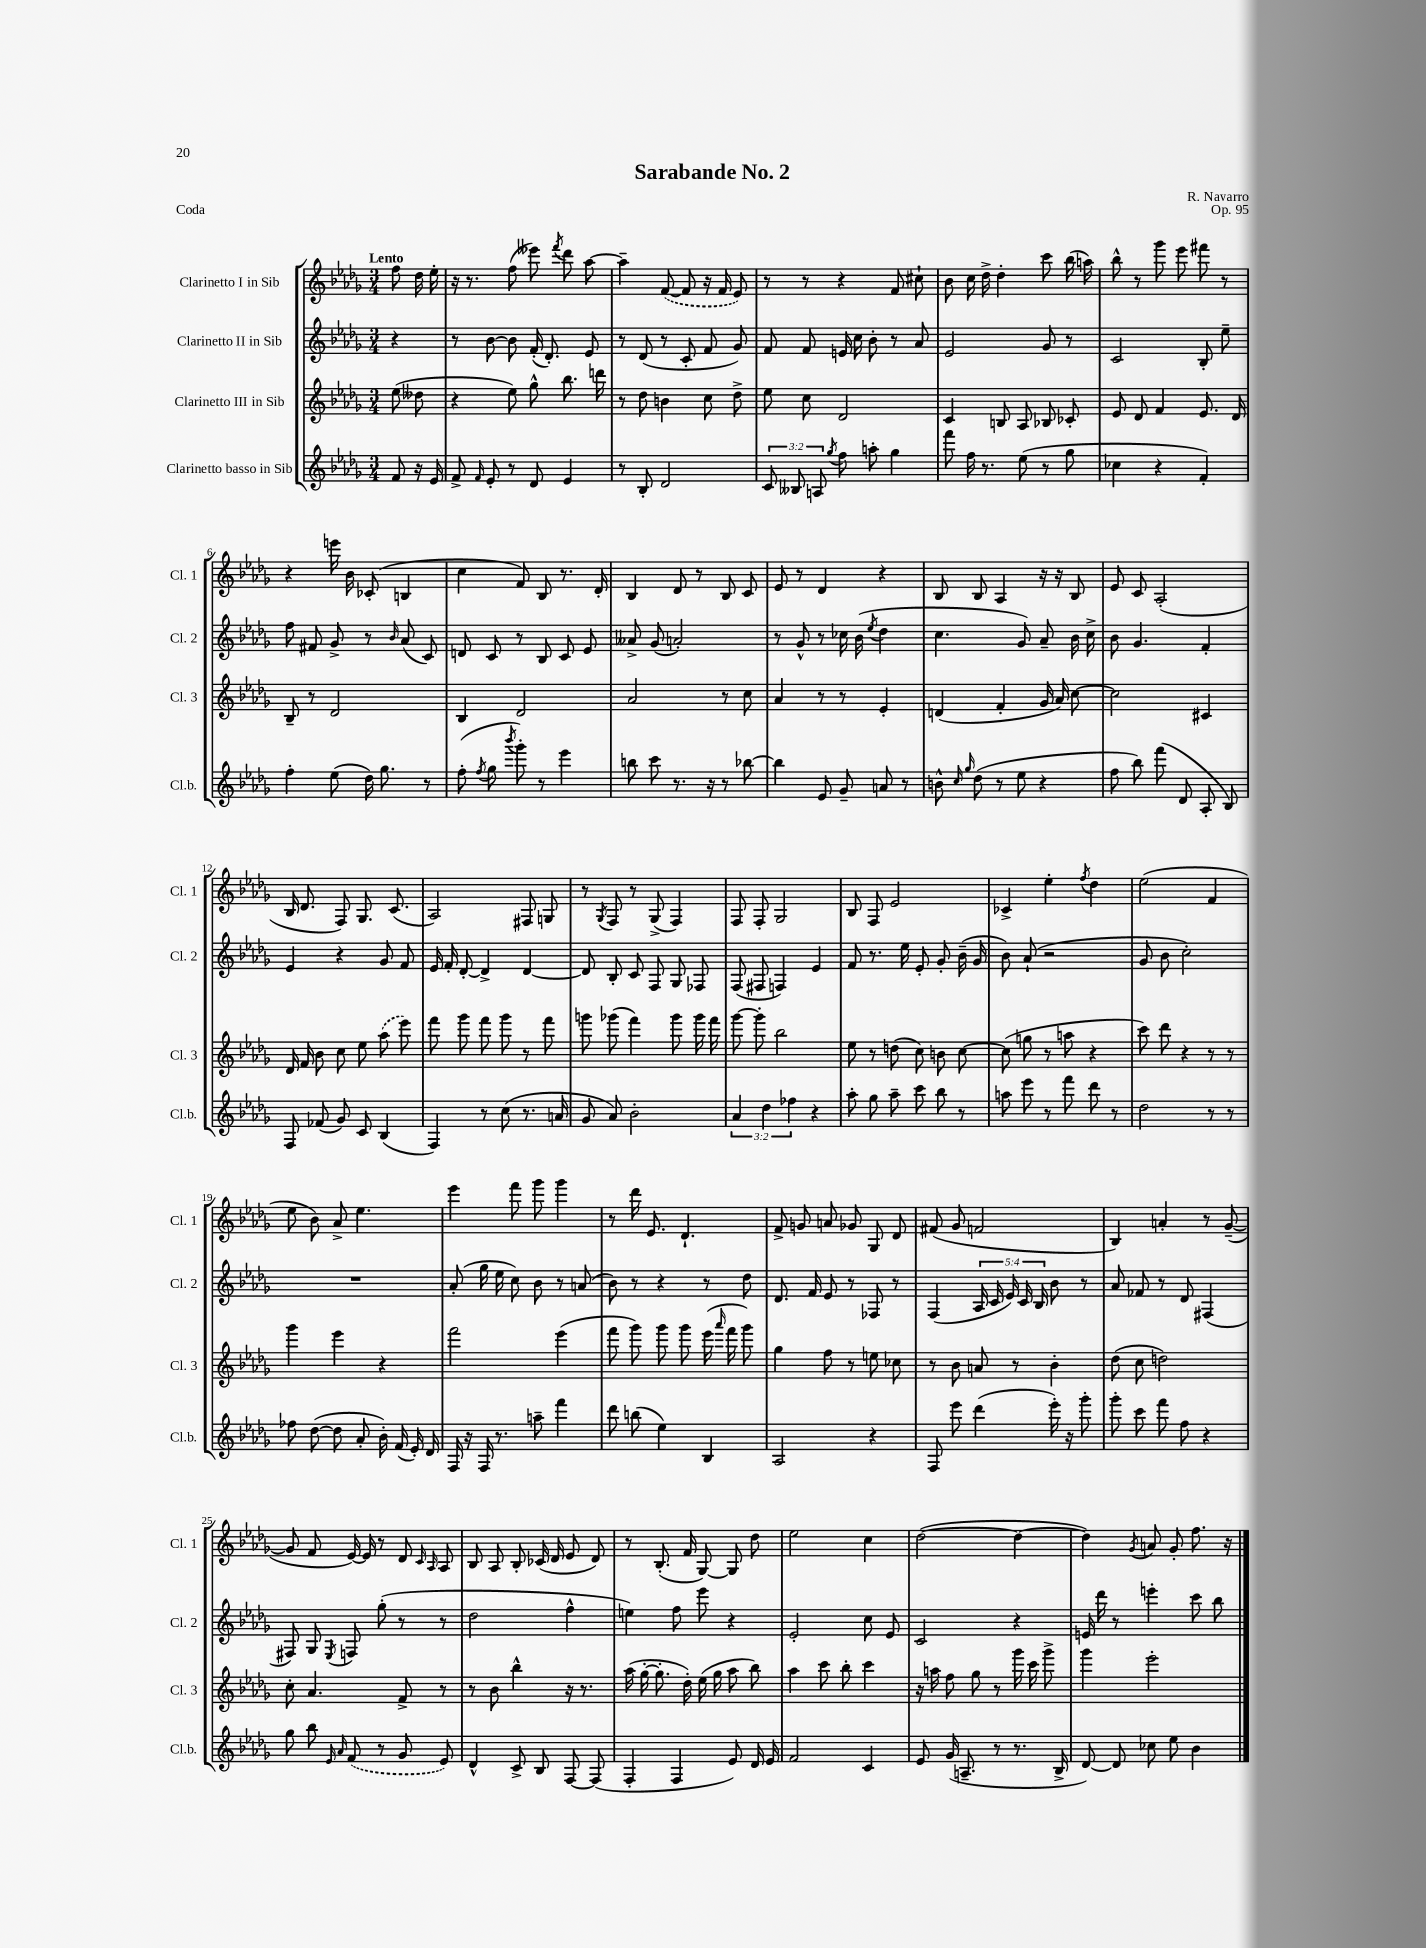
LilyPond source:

\header { title = "Sarabande No. 2" composer = "R. Navarro" opus = "Op. 95" piece = "Coda" }
<<
\new StaffGroup <<
\new Staff = "s0" \with { instrumentName = "Clarinetto I in Sib" shortInstrumentName = "Cl. 1" } {
    \clef treble \key des \major \numericTimeSignature \time 3/4 \partial 4 \tempo "Lento"
    \autoBeamOff f''8 des''16 ees''16-. |
    r16 r8. f''8( eeses'''8) \acciaccatura { f'''8 } des'''8 aes''8~ |
    aes''4-- \once \slurDashed f'8~( f'8 r16 f'16 ees'8) |
    r8 r8 r4 f'8 cis''8-! |
    bes'8 c''16 des''16-> des''4-. c'''8 bes''16( a''16) |
    bes''8-^ r8 ges'''8 ees'''8 fis'''8 r8 |
    r4 e'''16 bes'16 ces'8-.( b4 |
    c''4 f'8) bes8 r8. des'16-. |
    bes4 des'8 r8 bes8 c'8 |
    ees'8 r8 des'4 r4 |
    bes8 bes8 aes4 r16 r16 bes8 |
    ees'8 c'8 aes2-.( |
    bes16 des'8. f8) ges8. c'8.( |
    aes2) fis8 g8 |
    r8 \acciaccatura { ges8 } f8 r8 ges8->( f4) |
    f8 f8-. ges2 |
    bes8 f8 ees'2 |
    ces'4-> ees''4-. \acciaccatura { f''8 } des''4 |
    ees''2( f'4 |
    ees''8 bes'8) aes'8-> ees''4. |
    ees'''4 f'''8 ges'''8 ges'''4 |
    r8 des'''16 ees'8. des'4.-! |
    f'8-> g'8 a'8 ges'8 ges8 des'8 |
    fis'8( ges'8 f'2 |
    bes4) a'4-. r8 ges'8~--( |
    ges'8 f'8 ees'16~) ees'16 r8 des'8 \grace { c'16 aes16 } aes8 |
    bes8 aes8 bes8-. ces'16( des'16 ees'8 des'8) |
    r8 bes8.-.( f'16 ges8~) ges8 des''8 |
    ees''2 c''4 |
    des''2~( des''4~ |
    des''4) \acciaccatura { ges'8 } a'8 ges'8-. f''8. r16 \bar "|." |
}
\new Staff = "s1" \with { instrumentName = "Clarinetto II in Sib" shortInstrumentName = "Cl. 2" } {
    \clef treble \key des \major \numericTimeSignature \time 3/4 \override Staff.TupletNumber.text = #tuplet-number::calc-fraction-text \partial 4
    \autoBeamOff r4 |
    r8 bes'8~ bes'8 f'16-.( des'8.-.) ees'8 |
    r8 des'8( r8 c'8-. f'8 ges'8) |
    f'8 f'8 e'16 c''16 bes'8-. r8 aes'8 |
    ees'2 ges'8 r8 |
    c'2 bes8-. ees''8-- |
    f''8 fis'8 ges'8-> r8 \grace { bes'16 } aes'8( c'8) |
    d'8 c'8 r8 bes8 c'8 ees'8 |
    aeses'8-> ges'8( a'2-.) |
    r8 ges'8-^ r8 ces''16 bes'16( \acciaccatura { ees''8 } des''4 |
    c''4. ges'8) aes'8-- bes'16 c''16-> |
    bes'8 ges'4. f'4-. |
    ees'4 r4 ges'8 f'8 |
    ees'16 f'16-. des'8~-. des'4-> des'4~ |
    des'8 bes8-. c'8 f8 ges8 fes8 |
    f8( fis8 f4) ees'4 |
    f'8 r8. ees''16 ees'8-. ges'8-. bes'16--( ges'16 |
    bes'8) aes'8-!( r2 |
    ges'8 bes'8 c''2-.) |
    R2. |
    aes'8-.( ges''16 ees''16 c''8) bes'8 r8 a'8( |
    bes'8) r8 r4 r8 des''8 |
    des'8. f'16 ees'8 r8 fes8 r8 |
    f4( \tuplet 5/4 { aes16 c'16 ees'16) c'16 bes16 } bes'8 r8 |
    aes'8 fes'8 r8 des'8 fis4( |
    fis8) ges8 \acciaccatura { ees8 } f8 ges''8-.( r8 r8 |
    des''2 f''4-^ |
    e''4) f''8 ees'''8 r4 |
    ees'2-. c''8 ees'8 |
    c'2 r4 |
    e'16 des'''16 r8 e'''4-. c'''8 bes''8 \bar "|." |
}
\new Staff = "s2" \with { instrumentName = "Clarinetto III in Sib" shortInstrumentName = "Cl. 3" } {
    \clef treble \key des \major \numericTimeSignature \time 3/4 \partial 4
    \autoBeamOff ees''8( deses''8 |
    r4 ees''8) ges''8-^ bes''8. d'''16 |
    r8 des''8 b'4 c''8 des''8-> |
    ees''8 c''8 des'2 |
    c'4 b8 aes8 bes8 ces'8-. |
    ees'8 des'8 f'4 ees'8. des'16 |
    bes8-- r8 des'2 |
    bes4 des'2 |
    aes'2 r8 c''8 |
    aes'4 r8 r8 ees'4-. |
    d'4( f'4-. ges'16 aes'16) c''8~ |
    c''2 cis'4 |
    des'16 f'16 bes'8 c''8 ees''8 \once \slurDashed aes''8( ees'''8) |
    f'''8 ges'''8 f'''8 ges'''8 r8 f'''8 |
    g'''8 ges'''8( f'''4) ges'''8 ges'''16 f'''16 |
    ges'''8~ ges'''8-. bes''2 |
    ees''8 r8 d''8( c''8) b'8 c''8~ |
    c''8( g''8 r8 a''8 r4 |
    c'''8) des'''8 r4 r8 r8 |
    ges'''4 ees'''4 r4 |
    f'''2 ees'''4( |
    f'''8 ges'''8) ges'''8 ges'''8 ees'''16( \grace { aes'''16 } f'''16 ges'''8) |
    ges''4 f''8 r8 e''8 ces''8 |
    r8 bes'8 a'8 r8 bes'4-. |
    des''8( c''8 d''2) |
    c''8-. aes'4. f'8-> r8 |
    r8 bes'8 bes''4-^ r16 r8. |
    aes''16( ges''16~-. ges''8.-. des''16-.) ees''16( ges''16 aes''8 bes''8) |
    aes''4 c'''8 bes''8-. c'''4 |
    r16 a''16 f''8 ges''8 r8 ges'''16 c'''16 ges'''8-> |
    ges'''4 ees'''2-. \bar "|." |
}
\new Staff = "s3" \with { instrumentName = "Clarinetto basso in Sib" shortInstrumentName = "Cl.b." } {
    \clef treble \key des \major \numericTimeSignature \time 3/4 \override Staff.TupletNumber.text = #tuplet-number::calc-fraction-text \partial 4
    \autoBeamOff f'8 r16 ees'16 |
    f'8-> \grace { f'16 } ees'8-. r8 des'8 ees'4 |
    r8 bes8-. des'2 |
    \tuplet 3/2 { c'8 beses8 a8 } \acciaccatura { ges''8 } f''8 a''8-. ges''4 |
    f'''8 f''16 r8. ees''8( r8 ges''8 |
    ces''4 r4 f'4-.) |
    f''4-. ees''8( des''16) ges''8. r8 |
    f''8-.( \acciaccatura { f''8 } ges''8 \acciaccatura { bes'''8 } ges'''8-.) r8 ees'''4 |
    b''8 c'''8 r8. r16 r8 bes''8~ |
    bes''4 ees'8 ges'8-- a'8 r8 |
    b'8-^ \grace { c''16 ges''16 } des''8( r8 ees''8 r4 |
    f''8 bes''8) f'''8( des'8 aes8-. bes8) |
    f8 fes'8( ges'8) c'8 bes4( |
    f4) r8 c''8( r8. a'16 |
    ges'8 aes'8) bes'2-. |
    \tuplet 3/2 { aes'4 des''4 fes''4 } r4 |
    aes''8-. ges''8 aes''8-- c'''8 bes''8 r8 |
    a''8 ees'''8 r8 f'''8 des'''8 r8 |
    des''2 r8 r8 |
    fes''8 des''8~( des''8 aes'8-. bes'16-.) f'16( ees'16-.) des'16 |
    f16 r16 f16 r8. a''8-- f'''4 |
    des'''8 b''8( ees''4) bes4 |
    aes2 r4 |
    f8 ees'''8 des'''4( ees'''16-.) r16 ges'''8-. |
    ges'''8-. c'''8 f'''8 f''8 r4 |
    ges''8 bes''8 \grace { ees'16 aes'16 } \once \slurDashed f'8( r8 ges'8 ees'8) |
    des'4-^ c'8-> bes8 f8~ f8( |
    f4-. f4 ees'8) des'16 ees'16 |
    f'2 c'4 |
    ees'8 ges'16( a8.-- r8 r8. bes16-> |
    des'8~) des'8 ces''8 ees''8 bes'4 \bar "|." |
}
>>
>>
